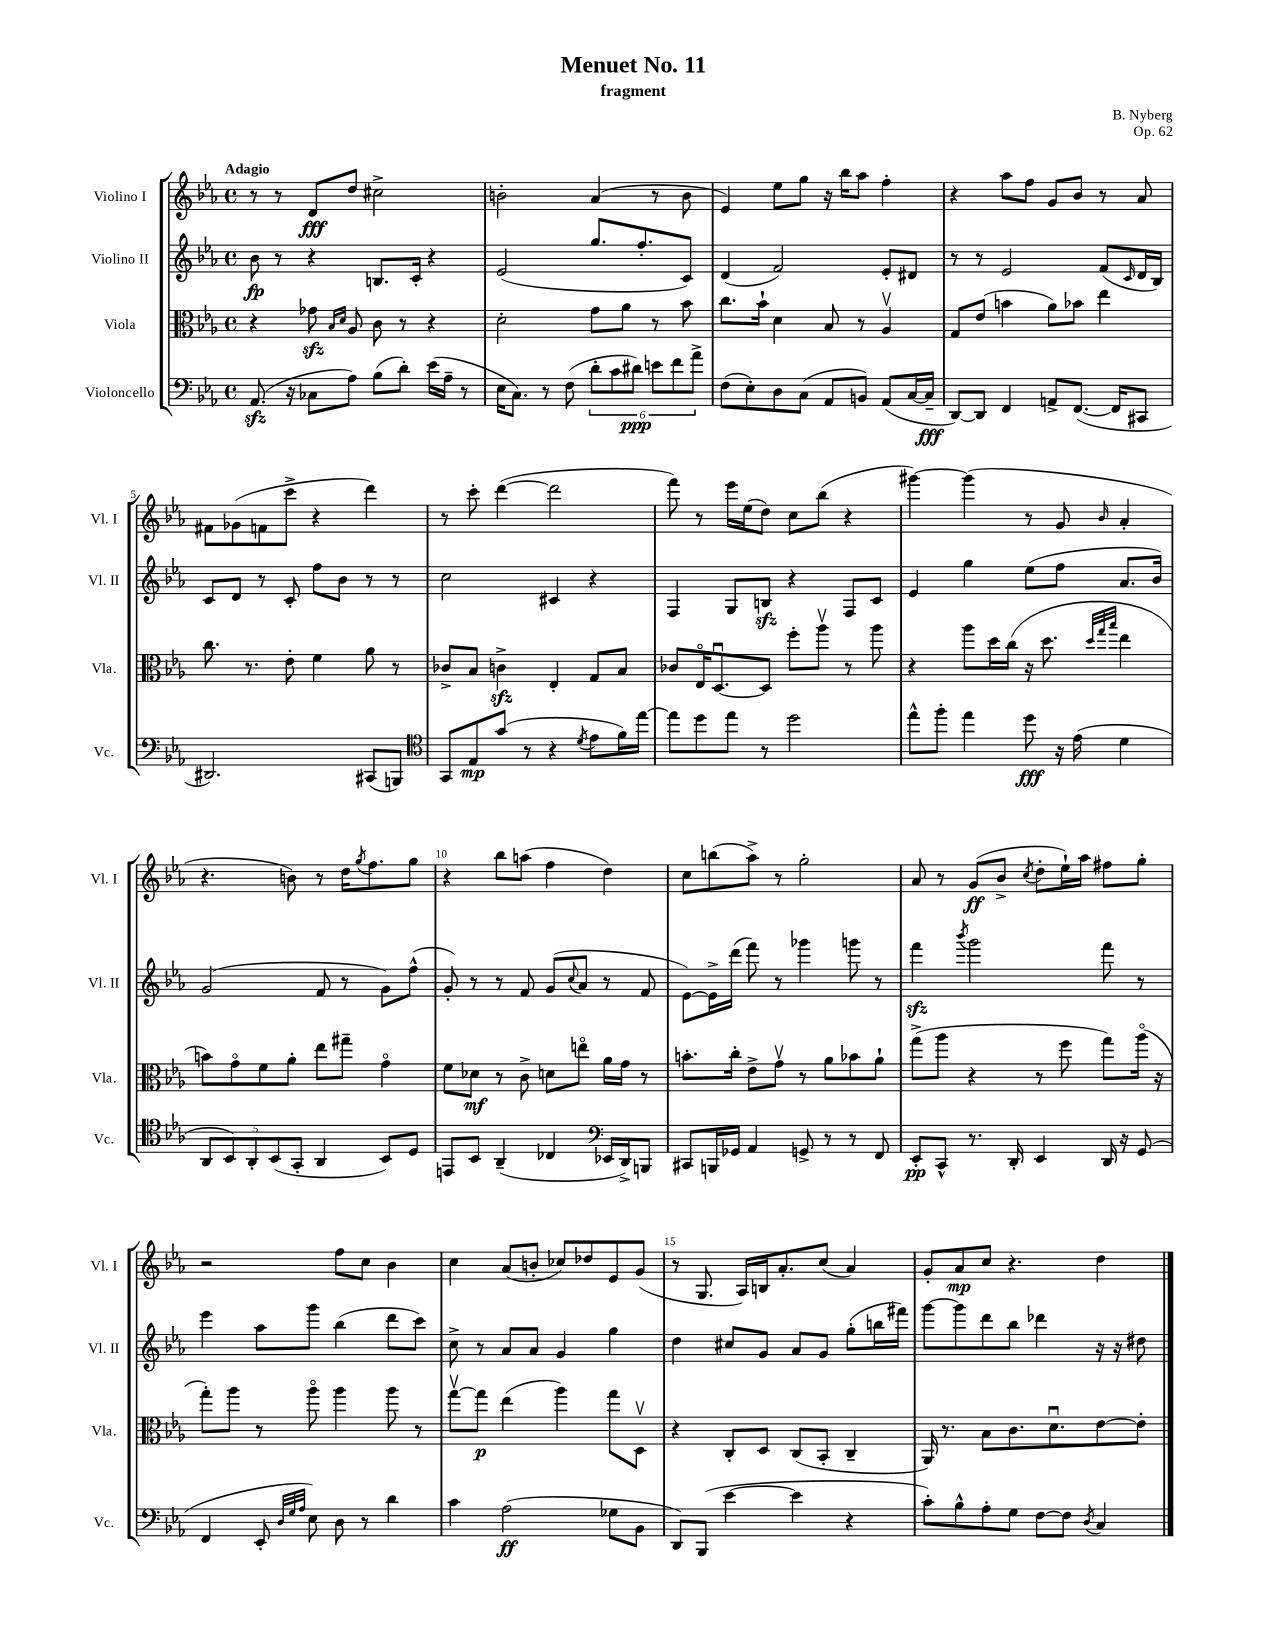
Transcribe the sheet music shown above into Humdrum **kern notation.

**kern	**kern	**kern	**kern
*staff4	*staff3	*staff2	*staff1
*clefF4	*clefC3	*clefG2	*clefG2
*k[b-e-a-]	*k[b-e-a-]	*k[b-e-a-]	*k[b-e-a-]
*M4/4	*M4/4	*M4/4	*M4/4
*met(c)	*met(c)	*met(c)	*met(c)
(8.AA-/	4r	8b-\	8r
.	.	8r	8r
16r	.	.	.
8C-\L	8g-\	4r	8d/L
.	16qqB-/LL	.	.
.	16qqd/JJ	.	.
8A-\J)	8A-/	.	8dd/J
(8B-\L	8c\	8.B/L	2cc#^\
8d'\J)	8r	.	.
.	.	16c'/Jk	.
(16e-\LL	4r	4r	.
16A-~\JJ	.	.	.
8r	.	.	.
=	=	=	=
16E-\LK	2d'\	(2e-/	2b'\
8.C\J)	.	.	.
8r	.	.	.
(8F\	.	.	.
12d'\L	8g\L	8.gg/L	(4a-/
12c\	.	.	.
.	8a-\J	.	.
12d#\J)	.	.	.
.	.	8.ff'/	.
12e\L	8r	.	8r
12f\	.	.	.
.	8b-\	8c/J)	8b\
12a-^\J	.	.	.
=	=	=	=
(8F\L	8.cc\L	(4d/	4e-/)
8E-'\)	.	.	.
.	16b-`\Jk	.	.
8D\	4d\	2f/)	8ee-\L
(8C\J	.	.	8gg\J
8AA-/L	8B-/	.	16r
.	.	.	16bb-\LK
8BB/J)	8r	.	8aa-\J
(8AA-/L	4A-v/	8e-'/L	4ff'\
[16C/L	.	8d#/J	.
16C~/]JJ	.	.	.
=	=	=	=
[8DD/L)	8G/L	8r	4r
8DD/]J	(8e-/J	8r	.
4FF/	4b\	2e-/	8aa-\L
.	.	.	8ff\J
8AA^/L	8a-\L)	.	8g/L
([8.FF/J	8b-\J	.	8b-/J
.	4ee-\	(8f/L	8r
16FF/]LK	.	.	.
.	.	16qqc/	.
8CC#/J	.	16d/L	8a-/
.	.	16B-/JJ)	.
=	=	=	=
2.DD#/)	8.cc\	8c/L	8f#\L
.	.	8d/J	(8g-\
.	8.r	.	.
.	.	8r	8f\
.	8e-'\	8c'/	8ccc^\J
.	4f\	8ff\L	4r
.	.	8b-\J	.
(8CC#/L	8a-\	8r	4ddd\)
8BBB/J)	8r	8r	.
=	=	=	=
*clefC4	*	*	*
8GG/L	8c-^/L	2cc\	8r
8E-/	8B-/J	.	8ccc'\
(8g/J	4c^\	.	([4ddd\
8r	.	.	.
4r	4E-'/	4c#/	2ddd\]
8qd/	.	.	.
8e-\L	8G/L	4r	.
16f\L)	8B-/J	.	.
[16ee-\JJ	.	.	.
=	=	=	=
8ee-\]L	8c-/L	4F/	8fff\)
8dd\	16E-o/K	.	8r
.	[8.Du/	.	.
8ee-\J	.	8G/L	16eee-\LL
.	.	.	(16ee-\J
8r	8D/]J	8B/J	8dd\J)
2dd\	8ff'\L	4r	8cc\L
.	8aa-v\J	.	(8bb-\J
.	8r	8F/L	4r
.	8aa-\	8c/J	.
=	=	=	=
8ee-^^\L	4r	4e-/	[4ggg#\)
8ff'\J	.	.	.
4ee-\	8aa-\L	4gg\	(4ggg#\]
.	16dd\L	.	.
.	(16cc\JJ	.	.
8dd\	16r	(8ee-\L	8r
.	8.dd\	.	.
16r	.	8ff\J	8g/
(16e-\	.	.	.
.	32qqdd/LLL	.	.
.	32qqgg/	.	.
.	32qqbb-/JJJ	.	16qqb-/
4d\	4ee-\	8.a-/L	4a-'/
.	.	16b-/Jk)	.
=	=	=	=
10AA-/L	8b\L)	(2g/	4.r
10BB-/)	.	.	.
.	8go\	.	.
10AA-'/	.	.	.
.	8f\	.	.
(10BB-/	.	.	.
.	8a-'\J	.	8b\)
10GG'/J	.	.	.
4AA-/	8ee-\L	8f/	8r
.	8gg#~\J	8r	16dd\LK
.	.	.	8qgg/
.	.	.	8.ff\
8BB-/L)	4go\	8g\L)	.
8D/J	.	(8ff^^\J	8gg\J
=	=	=	=
8EE/L	8f\L	8g'/)	4r
8BB-/J	8d-\J	8r	.
(4AA-~/	8r	8r	8bb-\L
.	8c^\	8f/	(8aa\J
4C-/	8d\L	(8g/L	4ff\
.	.	8qqcc/	.
.	8eeo\J	8a-/J	.
*clefF4	*	*	*
16EE-/LL	16a-\LL	8r	4dd\)
16DD^/J)	16g\JJ	.	.
8BBB/J	8r	8f/	.
=	=	=	=
8CC#/L	8.b'\L	[8e-\L)	8cc\L
16BBB/L	.	16e-^\]L	(8bb\
16GG-/JJ	16cc'\Jk	(16ddd\JJ	.
4AA-/	8e-^\L	8fff\)	8aa-^\J)
.	8gv\J	8r	8r
8GG^/	8r	4ggg-\	2gg'\
8r	8a-\L	.	.
8r	8b-\	8ggg\	.
8FF/	8a-`\J	8r	.
=	=	=	=
8EE-'/L	(8gg^\L	4fff\	8a-/
8CC^^/J	8aa-\J	.	8r
.	.	8qbbb-/	.
8.r	4r	2ggg\	(8g/L
.	.	.	8b-^/J
16DD'/	.	.	.
.	.	.	8qcc/
4EE-/	8r	.	8dd'\L
.	8ff\	.	16ee-`\L)
.	.	.	16aa-\JJ
16DD/	8gg\L)	8fff\	8ff#\L
16r	.	.	.
(8GG/	(16aa-o\Jk	8r	8gg'\J
.	16r	.	.
=	=	=	=
4FF/	8gg'\L)	4eee-\	2r
.	8aa-\J	.	.
8EE-'/	8r	8aa-\L	.
32qqD/LLL	.	.	.
32qqG/	.	.	.
32qqA-/JJJ	.	.	.
8E-\)	8aa-o\	8ggg\J	.
8D\	4aa-\	(4bb-\	8ff\L
8r	.	.	8cc\J
4d\	8aa-\	8ddd\L	4b-\
.	8r	8ccc\J)	.
=	=	=	=
4c\	[8ggv\L	8cc^\	4cc\
.	8gg\]J	8r	.
(2A-\	(4ee-\	8a-/L	(8a-/L
.	.	8a-/J	8b'/J
.	4aa-\)	4g/	8cc-/L)
.	.	.	8dd-/
8G-\L	8gg\L	4gg\	8e-/
8BB-\J	8Dv\J	.	(8g/J
=	=	=	=
8DD/L)	4r	4dd\	8r
(8BBB-/J	.	.	8.G/
[4e-\	8C'/L	8cc#/L	.
.	.	.	16A-/LL)
.	8D/J	8g/J	16B/J
.	.	.	8.a-'/
4e-\]	(8C/L	8a-/L	.
.	8BB-'/J	8g/J	(8cc/J
4r	4C~/	(8gg'\L	4a-/)
.	.	16bb\L	.
.	.	16fff#\JJ)	.
=	=	=	=
8c'\L)	16AA-/)	[8ggg\L	8g'/L
.	8.r	.	.
8B-^^\	.	8ggg\]	8a-/
8A-'\	8B-\L	8ddd\	8cc/J
8G\J	8.c\	8bb-\J	4.r
[8F\L	.	4ddd-\	.
.	8.du\	.	.
8F\]J	.	.	.
8qD/	.	.	.
4C/	[8e-\	16r	4dd\
.	.	16r	.
.	8e-'\]J	8dd#\	.
==	==	==	==
*-	*-	*-	*-
